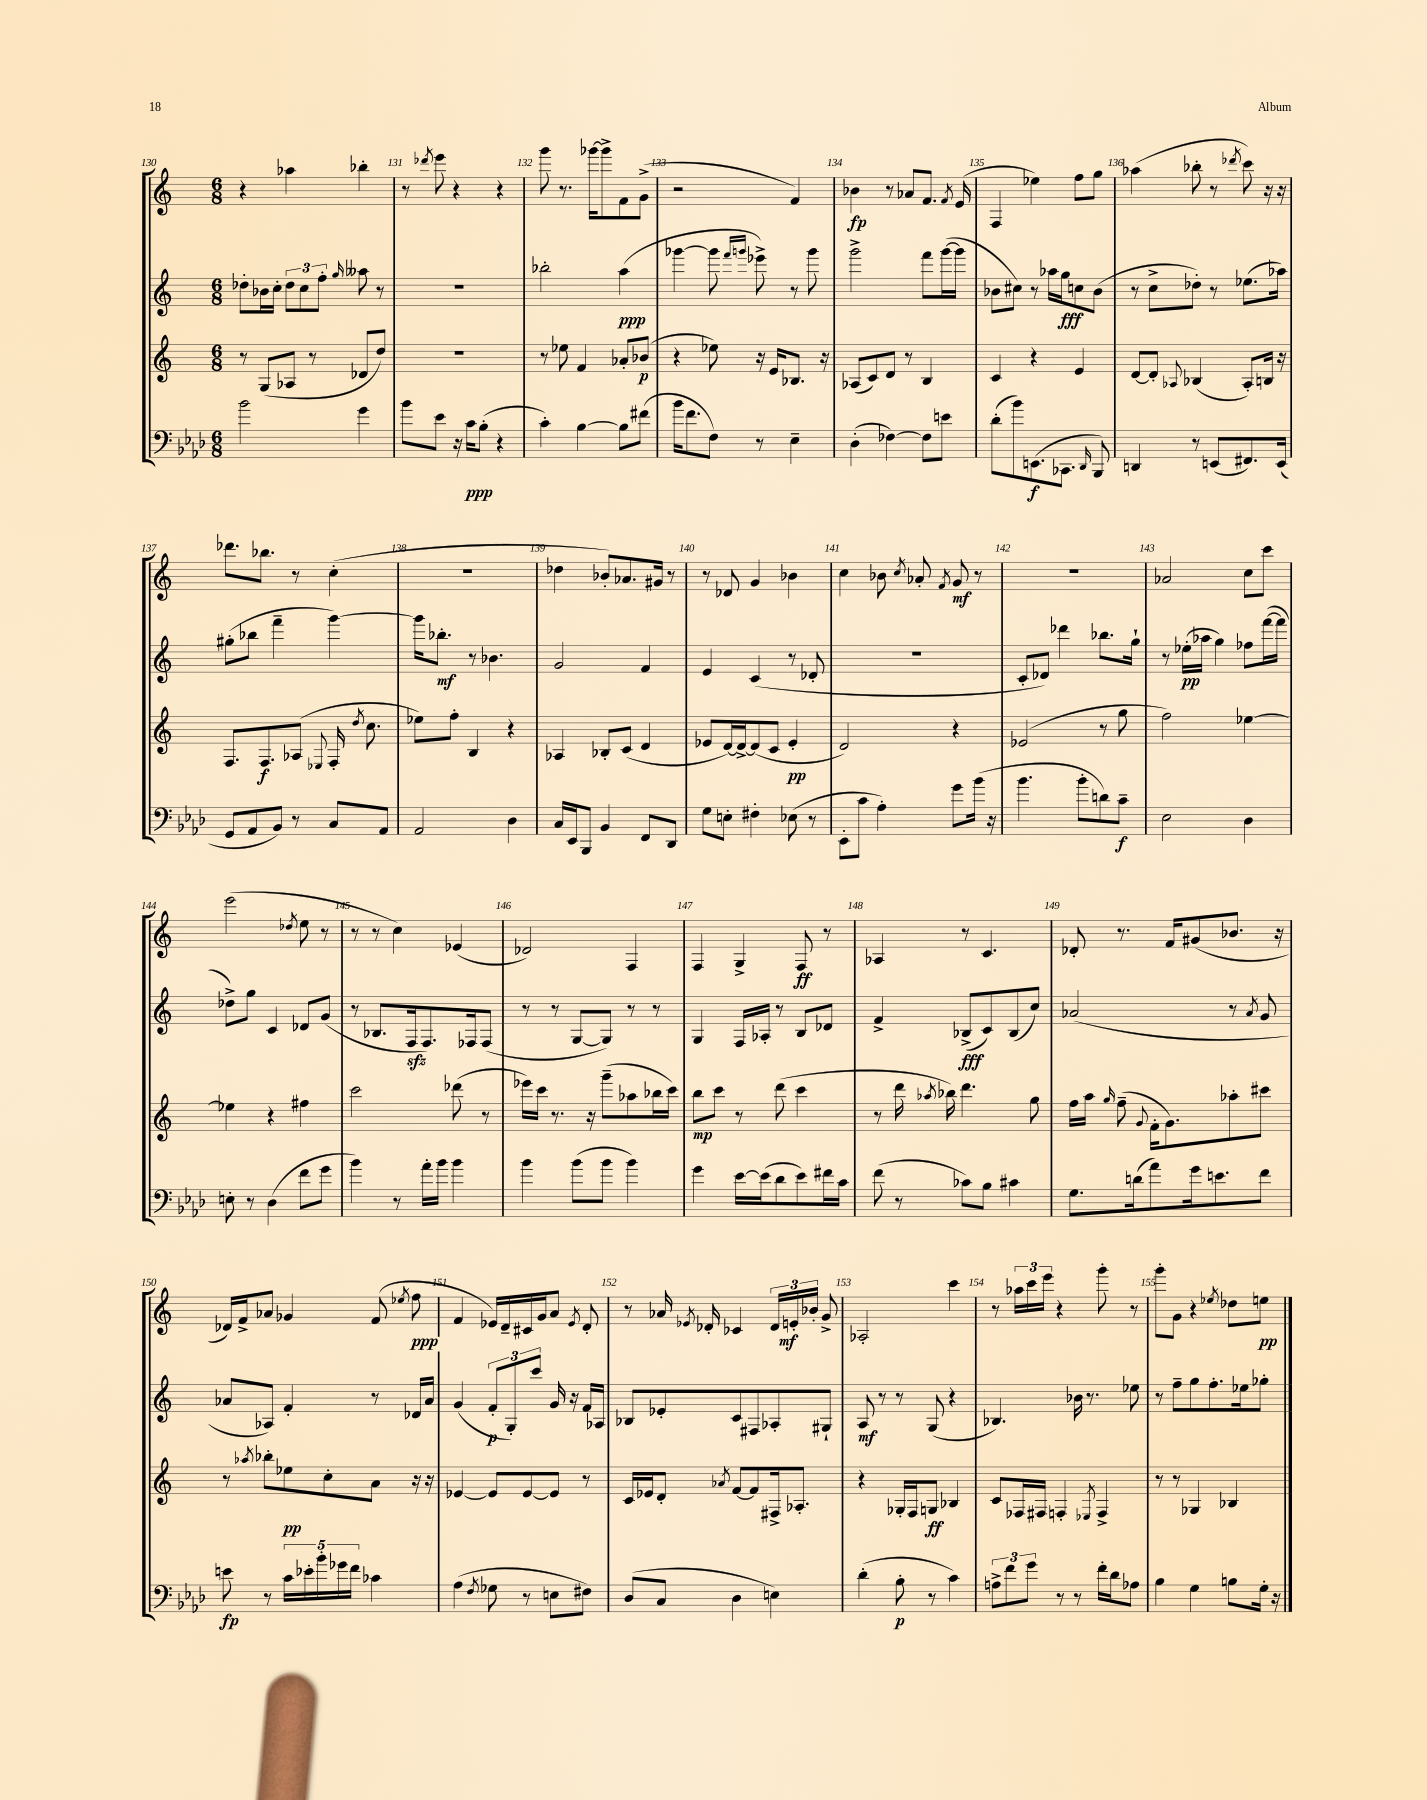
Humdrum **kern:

**kern	**dynam	**kern	**dynam	**kern	**dynam	**kern	**dynam
*part4	*part4	*part3	*part3	*part2	*part2	*part1	*part1
*staff4	*staff4	*staff3	*staff3	*staff2	*staff2	*staff1	*staff1
*clefF4	*	*clefG2	*	*clefG2	*	*clefG2	*
*k[b-e-a-d-]	*	*k[]	*	*k[]	*	*k[]	*
*M6/8	*	*M6/8	*	*M6/8	*	*M6/8	*
=130	=130	=130	=130	=130	=130	=130	=130
2b-\	.	8r	.	8dd-X'\L	.	4r	.
.	.	(8G/L	.	16b-X\L	.	.	.
.	.	.	.	16cc'\JJ	.	.	.
.	.	8A-X/J	.	12dd-\L	.	4aa-X\	.
.	.	.	.	12cc\	.	.	.
.	.	8r	.	.	.	.	.
.	.	.	.	12ff'\J	.	.	.
.	.	.	.	16qqgg/	.	.	.
4g\	.	8d-X/L	.	8aa--X\	.	4bb-X'\	.
.	.	8dd/J)	.	8r	.	.	.
=131	=131	=131	=131	=131	=131	=131	=131
8b-\L	.	2.r	.	2.r	.	8r	.
.	.	.	.	.	.	8qddd-X/	.
8e-\J	.	.	.	.	.	8eee\	.
16r	.	.	.	.	.	4r	.
16c\KL	ppp	.	.	.	.	.	.
(8B-'\J	.	.	.	.	.	.	.
4r	.	.	.	.	.	4r	.
=132	=132	=132	=132	=132	=132	=132	=132
4c'\)	.	8r	.	2bb-X'\	.	8ggg\	.
.	.	8ee-X\	.	.	.	8.r	.
[4B-\	.	4f/	.	.	.	.	.
.	.	.	.	.	.	[16ggg-X\KL	.
.	.	.	.	.	.	8ggg-^\]	.
8B-\L]	.	8a-X'/L	.	(4aa\	ppp	8f\	.
(8f#X\J	.	(8b-X/J	p	.	.	(8g^\J	.
=133	=133	=133	=133	=133	=133	=133	=133
16b-\KL	.	4r	.	[4ggg-X\	.	2r	.
8.f\	.	.	.	.	.	.	.
8F\J)	.	8ee-X\)	.	8ggg-\]	.	.	.
.	.	.	.	16qqfff/LL	.	.	.
.	.	.	.	16qqgggn/JJ	.	.	.
8r	.	16r	.	8eee-X^\)	.	.	.
.	.	16e/KL	.	.	.	.	.
4E-~\	.	8.B-X/J	.	8r	.	4f/)	.
.	.	.	.	8ggg\	.	.	.
.	.	16r	.	.	.	.	.
=134	=134	=134	=134	=134	=134	=134	=134
(4D-'\	.	(8A-X/L	.	2ggg^\	.	4b-X\	fp
.	.	8c/)	.	.	.	.	.
[4F-X\)	.	8d/J	.	.	.	8r	.
.	.	8r	.	.	.	8a-X/L	.
8F-\L]	.	4B/	.	8fff\L	.	8.f/J	.
8en\J	.	.	.	([16ggg\L	.	.	.
.	.	.	.	.	.	8qf/	.
.	.	.	.	16ggg\JJ]	.	(16e/	.
=135	=135	=135	=135	=135	=135	=135	=135
(8d-'\L	.	4c/	.	8b-X\L	.	4F/	.
8b-\)	.	.	.	8cc#X\J)	.	.	.
(8.EEn\	f	4r	.	8r	.	4ee-X\)	.
.	.	.	.	16aa-X\LL	.	.	.
8.CC-X\J	.	.	.	16gg\J	fff	.	.
.	.	4e/	.	8ccn\	.	8ff\L	.
16qqDD-/	.	.	.	.	.	.	.
8BBB-/)	.	.	.	(8b-\J	.	8gg\J	.
=136	=136	=136	=136	=136	=136	=136	=136
4DDn/	.	[8d/L	.	8r	.	(4aa-X\	.
.	.	8d'/J]	.	8cc^\L	.	.	.
.	.	8qqA-X/	.	.	.	.	.
8r	.	(4B-X/	.	8dd-X'\J)	.	8bb-X'\	.
(8EEn/L	.	.	.	8r	.	8r	.
.	.	.	.	.	.	8qddd-X/	.
8.FF#X/)	.	8A-'/L)	.	(8.ee-X\L	.	8ccc\)	.
.	.	16Bn/Jk	.	.	.	16r	.
(16EE/Jk	.	16r	.	16aa-X\Jk)	.	16r	.
!!LO:LB:g=z
=137	=137	=137	=137	=137	=137	=137	=137
8GG/L	.	8.F/L	.	(8gg#X'\L	.	8.ddd-X\L	.
8AA-/	.	.	.	8bb-X\J	.	.	.
.	.	8.F/	f	.	.	8.bb-X\J	.
8BB-/J)	.	.	.	4fff~\	.	.	.
8r	.	(8A-X/J	.	.	.	8r	.
.	.	8qqE-X/	.	.	.	.	.
8C/L	.	16F'/	.	[4ggg\)	.	(4cc'\	.
.	.	8qdd/	.	.	.	.	.
.	.	8.cc\	.	.	.	.	.
8AA-/J	.	.	.	.	.	.	.
=138	=138	=138	=138	=138	=138	=138	=138
2AA-/	.	8ee-X\L)	.	16ggg\KL]	.	2.r	.
.	.	.	.	8.bb-X'\J	mf	.	.
.	.	8ff'\J	.	.	.	.	.
.	.	4B/	.	8r	.	.	.
.	.	.	.	4.b-X\	.	.	.
4D-\	.	4r	.	.	.	.	.
=139	=139	=139	=139	=139	=139	=139	=139
16C/LL	.	4A-X/	.	2g/	.	4dd-X\	.
16EE-/J	.	.	.	.	.	.	.
8BBB-/J	.	.	.	.	.	.	.
4BB-/	.	8B-X'/L	.	.	.	8b-X'/L)	.
.	.	(8c/J	.	.	.	8.a-X/	.
8FF/L	.	4d/	.	4f/	.	.	.
.	.	.	.	.	.	16g#X/Jk	.
8DD-/J	.	.	.	.	.	8r	.
=140	=140	=140	=140	=140	=140	=140	=140
8G\L	.	8e-X/L	.	4e/	.	8r	.
8En'\J	.	[16d/L)	.	.	.	8d-X/	.
.	.	16d^/J_	.	.	.	.	.
4F#X'\	.	(8d/]	.	(4c/	.	4g/	.
.	.	8c/J	.	.	.	.	.
(8E-X\	.	4e-'/	pp	8r	.	4b-X\	.
8r	.	.	.	8d-X'/	.	.	.
=141	=141	=141	=141	=141	=141	=141	=141
8EE-'\L	.	2d/)	.	2.r	.	4cc\	.
8c\J	.	.	.	.	.	.	.
4A-'\)	.	.	.	.	.	8b-X\	.
.	.	.	.	.	.	8qcc/	.
.	.	.	.	.	.	8a-X'/	.
.	.	.	.	.	.	8qf/	.
8g\L	.	4r	.	.	.	8g/	mf
(16b-\Jk	.	.	.	.	.	8r	.
16r	.	.	.	.	.	.	.
=142	=142	=142	=142	=142	=142	=142	=142
4.b-\	.	(2e-X/	.	8c'/L	.	2.r	.
.	.	.	.	8d-X/J)	.	.	.
.	.	.	.	4ddd-X\	.	.	.
8b-'\L	.	.	.	.	.	.	.
8dn\)	.	8r	.	8.bb-X\L	.	.	.
8c~\J	f	8gg\	.	.	.	.	.
.	.	.	.	16gg`\Jk	.	.	.
=143	=143	=143	=143	=143	=143	=143	=143
2E-\	.	2ff\)	.	8r	.	2a-X/	.
.	.	.	.	(16ee-X'\LL	pp	.	.
.	.	.	.	16aa-X\JJ	.	.	.
.	.	.	.	4gg\)	.	.	.
4D-\	.	[4ee-X\	.	8ff-X\L	.	8cc\L	.
.	.	.	.	([16fff\L	.	8ccc\J	.
.	.	.	.	16fff\JJ]	.	.	.
!!LO:LB:g=z
=144	=144	=144	=144	=144	=144	=144	=144
8En'\	.	4ee-X\]	.	8dd-X^\L)	.	(2eee\	.
8r	.	.	.	8gg\J	.	.	.
(4D-\	.	4r	.	4c/	.	.	.
.	.	.	.	.	.	8qdd-X/	.
8f\L	.	4ff#X\	.	8d-X/L	.	8ee\	.
8g\J	.	.	.	(8g/J	.	8r	.
=145	=145	=145	=145	=145	=145	=145	=145
4b-\)	.	2ccc\	.	8r	.	8r	.
.	.	.	.	8.B-X/L	.	8r	.
8r	.	.	.	.	.	4cc\)	.
.	.	.	.	16Fzz/k	.	.	.
16a-'\LL	.	.	.	8.F/)	.	.	.
16b-\JJ	.	.	.	.	.	.	.
4b-\	.	(8ddd-X\	.	.	.	(4e-X/	.
.	.	.	.	16F-X/k	.	.	.
.	.	8r	.	(8F-/J	.	.	.
=146	=146	=146	=146	=146	=146	=146	=146
4b-\	.	16eee-X\LL)	.	8r	.	2d-X/)	.
.	.	16ccc\JJ	.	.	.	.	.
.	.	8.r	.	8r	.	.	.
(8b-\L	.	.	.	[8G/L	.	.	.
.	.	16r	.	.	.	.	.
8b-\J	.	(8ggg~\L	.	8G/J])	.	.	.
4b-\)	.	8aa-X\	.	8r	.	4F/	.
.	.	16bb-X\L	.	8r	.	.	.
.	.	16ccc\JJ)	.	.	.	.	.
=147	=147	=147	=147	=147	=147	=147	=147
4g\	.	8bb\L	mp	4G/	.	4F/	.
.	.	8ccc\J	.	.	.	.	.
[16e-\LL	.	8r	.	16F/LL	.	4G^/	.
(16e-\J]	.	.	.	16A-X'/JJ	.	.	.
8d-\	.	(8ddd\	.	8r	.	.	.
8e-\)	.	4ccc\	.	8B/L	.	8F/	ff
16f#X\L	.	.	.	8d-X/J	.	8r	.
16c\JJ	.	.	.	.	.	.	.
=148	=148	=148	=148	=148	=148	=148	=148
(8f\	.	8r	.	4f^/	.	4A-X/	.
8r	.	16ddd\	.	.	.	.	.
.	.	8qaa-X/	.	.	.	.	.
.	.	16bb-X\)	.	.	.	.	.
8c-X\L)	.	4.ddd\	.	(8B-X^/L	fff	8r	.
8B-\J	.	.	.	8c/)	.	4.c/	.
4c#X\	.	.	.	(8B-/	.	.	.
.	.	8gg\	.	8cc/J)	.	.	.
=149	=149	=149	=149	=149	=149	=149	=149
8.G\L	.	16ff\LL	.	(2a-X/	.	8d-X'/	.
.	.	16aa\JJ	.	.	.	.	.
.	.	16qqgg/	.	.	.	.	.
.	.	(8ff~\	.	.	.	8.r	.
(16dn\k	.	.	.	.	.	.	.
.	.	8qqg/	.	.	.	.	.
8a-\)	.	16f'\KL	.	.	.	.	.
.	.	8.g\)	.	.	.	16f/KL	.
16g\k	.	.	.	.	.	(8g#X/	.
8.en\	.	.	.	.	.	.	.
.	.	8aa-X'\	.	8r	.	8.b-X/J	.
.	.	.	.	8qa-/	.	.	.
8f\J	.	8ccc#X\J	.	8g/	.	.	.
.	.	.	.	.	.	16r	.
!!LO:LB:g=z
=150	=150	=150	=150	=150	=150	=150	=150
8en\	fp	8r	.	8a-X/L	.	16d-X/LL)	.
.	.	.	.	.	.	16f^/J	.
.	.	8qaa-X/	.	.	.	.	.
8r	.	8bb-X'\L	.	8A-X/J)	.	8a-X/J	.
20c\LL	.	8ee-X\	pp	4f'/	.	4g-X/	.
20e-X'\	.	.	.	.	.	.	.
20b-'\	.	.	.	.	.	.	.
.	.	8cc'\	.	.	.	.	.
20g-X\	.	.	.	.	.	.	.
20f\JJ	.	.	.	.	.	.	.
4c-X\	.	8a\J	.	8r	.	(8f/	.
.	.	.	.	.	.	8qee-X/	.
.	.	16r	.	16d-X/LL	.	8ff\	ppp
.	.	16r	.	16a-/JJ	.	.	.
=151	=151	=151	=151	=151	=151	=151	=151
(4A-\	.	[4e-X/	.	(4g/	.	4f/	.
8qF/	.	.	.	.	.	.	.
8G-X\	.	8e-/L]	.	12f'/L	p	16e-X/LL)	.
.	.	.	.	.	.	16d~/	.
.	.	.	.	12G'/)	.	.	.
8r	.	[8e-/	.	.	.	16c#X/	.
.	.	.	.	12ccc/J	.	.	.
.	.	.	.	.	.	16g/J	.
8En\L	.	8e-/J]	.	16g/	.	8a/J	.
.	.	.	.	16r	.	.	.
.	.	.	.	.	.	8qe-/	.
8F#X\J)	.	8r	.	16f/LL	.	8d'/	.
.	.	.	.	16A-X/JJ	.	.	.
=152	=152	=152	=152	=152	=152	=152	=152
(8D-/L	.	16c/LL	.	8B-X/L	.	8r	.
.	.	16e-X/J	.	.	.	.	.
8C/J	.	8d'/J	.	8e-X'/	.	16a-X/	.
.	.	.	.	.	.	8qe-X/	.
.	.	.	.	.	.	16d-X'/	.
.	.	8qa-X/	.	.	.	.	.
4D-\	.	[8f/L	.	8c/	.	4c-X/	.
.	.	8f/]	.	8F#X/	.	.	.
4En\)	.	16F#X^/k	.	8A-X'/	.	24d-/LL	.
.	.	.	.	.	.	24en'/	mf
.	.	8.A-X'/J	.	.	.	.	.
.	.	.	.	.	.	24b-X'/JJ	.
.	.	.	.	8G#X`/J	.	8g^/	.
=153	=153	=153	=153	=153	=153	=153	=153
(4d-'\	.	4r	.	8A/	mf	2A-X'/	.
.	.	.	.	8r	.	.	.
8B-'\	p	16G-X'/LL	.	8r	.	.	.
.	.	16F/J	.	.	.	.	.
8r	.	8Gn/J	ff	(8G/	.	.	.
4c\)	.	4B-X/	.	4r	.	4ccc\	.
=154	=154	=154	=154	=154	=154	=154	=154
12An^\L	.	8c/L	.	4.B-X/)	.	8r	.
12f\	.	.	.	.	.	.	.
.	.	16F-X/L	.	.	.	24aa-X\LL	.
12g\J	.	.	.	.	.	24ccc\	.
.	.	16F#X/JJ	.	.	.	.	.
.	.	.	.	.	.	24eee\JJ	.
8r	.	4Fn'/	.	.	.	4r	.
8r	.	.	.	16b-X\	.	.	.
.	.	.	.	8.r	.	.	.
.	.	8qE-X/	.	.	.	.	.
16f'\LL	.	4F^/	.	.	.	8ggg'\	.
16d-\J	.	.	.	.	.	.	.
8A-X\J	.	.	.	8ee-X\	.	8r	.
=155	=155	=155	=155	=155	=155	=155	=155
4B-\	.	8r	.	8r	.	8ggg'\L	.
.	.	8r	.	8ff~\L	.	8g\J	.
4G\	.	4G-X/	.	8gg\	.	4r	.
.	.	.	.	8.ff'\	.	.	.
.	.	.	.	.	.	8qee-X/	.
8Bn\L	.	4B-X/	.	.	.	8dd-X\L	.
.	.	.	.	16ee-X\k	.	.	.
16G'\Jk	.	.	.	8gg-X'\J	.	8een\J	pp
16r	.	.	.	.	.	.	.
==	==	==	==	==	==	==	==
*-	*-	*-	*-	*-	*-	*-	*-
